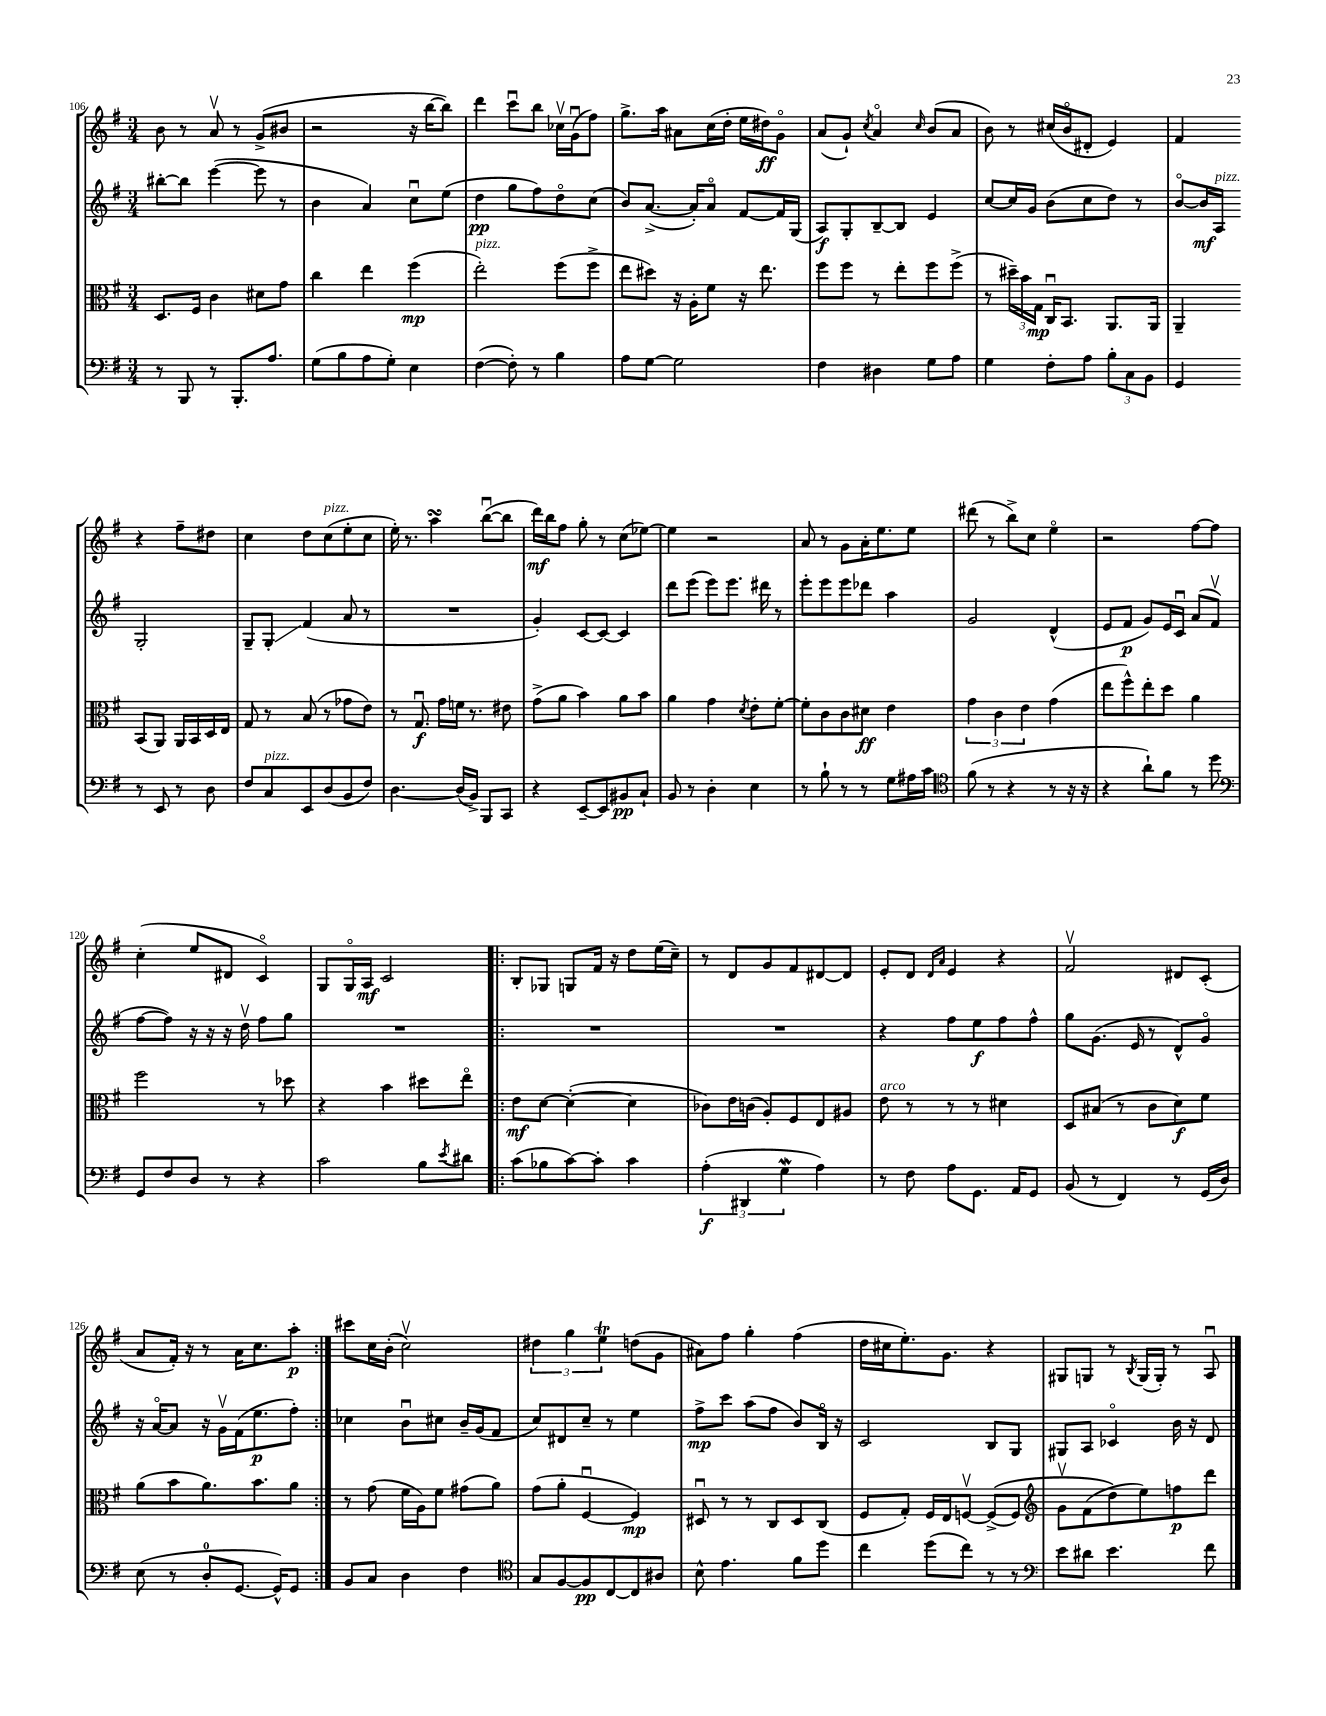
<<
\new StaffGroup <<
\new Staff = "s0" {
    \clef treble \key g \major \numericTimeSignature \time 3/4
    b'8 r8 a'8\upbow r8 g'8->( bis'8 |
    r2 r16 b''16~ b''8) |
    d'''4 c'''8\downbow b''8 ces''16\upbow g'16\downbow( fis''8) |
    g''8.-> a''16 ais'8 c''16( d''16-. e''16 dis''16\ff) g'8\flageolet |
    a'8( g'8-!) \acciaccatura { c''8 } a'4\flageolet \grace { c''16 } b'8( a'8 |
    b'8) r8 cis''16( b'16\flageolet dis'8-. e'4) |
    fis'4 r4 fis''8-- dis''8 |
    c''4 d''8 c''8^\markup { \italic "pizz." }( e''8-. c''8 |
    e''16-.) r8. a''4\turn b''8~\downbow( b''8 |
    d'''16\mf) b''16 fis''8 g''8-. r8 c''8( ees''8~) |
    ees''4 r2 |
    a'8 r8 g'8 a'16-. e''8. e''8 |
    dis'''8( r8 b''8->) c''8 e''4\flageolet |
    r2 fis''8~ fis''8 |
    c''4-.( e''8 dis'8 c'4\flageolet) |
    g8 g16\flageolet a16\mf c'2 |
    \repeat volta 2 { b8-. ges8 g8 fis'16 r16 d''8 e''16( c''16--) |
    r8 d'8 g'8 fis'8 dis'8~ dis'8 |
    e'8-. d'8 \grace { d'16 a'16 } e'4 r4 |
    fis'2\upbow dis'8 c'8-.( |
    a'8 fis'16-.) r16 r8 a'16 c''8. a''8-.\p | }
    cis'''8 c''16 b'16-.( c''2\upbow) |
    \tuplet 3/2 { dis''4 g''4 e''4\trill } d''8( g'8 |
    ais'8) fis''8 g''4-. fis''4( |
    d''16 cis''16 e''8.-.) g'8. r4 |
    gis8 g8 r8 \acciaccatura { b8 } g16( g16-.) r8 a8\downbow \bar "|." |
}
\new Staff = "s1" {
    \clef treble \key g \major \numericTimeSignature \time 3/4
    bis''8~-. bis''8 e'''4~( e'''8 r8 |
    b'4 a'4) c''8\downbow e''8( |
    d''4\pp g''8 fis''8) d''8\flageolet c''8( |
    b'8) a'8.~->( a'16-.) a'8\flageolet fis'8~ fis'16 g16( |
    a8\f) g8-. b8~-- b8 e'4 |
    c''8~ c''16 g'16 b'8( c''8 d''8) r8 |
    b'8~\flageolet b'16\mf a16^\markup { \italic "pizz." } g2-. |
    g8-- g8-.\glissando fis'4( a'8 r8 |
    R2. |
    g'4-.) c'8~ c'8~ c'4 |
    d'''8 e'''8( e'''8) e'''8. dis'''16 r8 |
    e'''8-. e'''8 e'''8 des'''8 a''4 |
    g'2 d'4-^( |
    e'8 fis'8\p g'8) e'16 c'16\downbow a'8( fis'8\upbow |
    fis''8~ fis''8) r16 r16 r16 d''16\upbow fis''8 g''8 |
    R2. |
    \repeat volta 2 { R2. |
    R2. |
    r4 fis''8 e''8\f fis''8 fis''8-^ |
    g''8 g'8.( e'16 r8 d'8-^) g'8\flageolet |
    r16 a'16~\flageolet a'8 r16 g'16\upbow fis'16( e''8.\p fis''8-.) | }
    ces''4 b'8\downbow cis''8 b'16-- g'16( fis'8 |
    c''8) dis'8 c''8-- r8 e''4 |
    fis''8->\mp c'''8 a''8( fis''8 b'8) b16\flageolet r16 |
    c'2 b8 g8 |
    gis8 a8 ces'4\flageolet b'16 r16 d'8 \bar "|." |
}
\new Staff = "s2" {
    \clef alto \key g \major \numericTimeSignature \time 3/4
    d8. fis16 c'4 dis'8 g'8 |
    c''4 e''4 fis''4\mp( |
    e''2-.^\markup { \italic "pizz." }) fis''8( fis''8-> |
    e''8 dis''8) r16 a16-. fis'8 r16 e''8. |
    fis''8 fis''8 r8 e''8-. fis''8 fis''8->( |
    r8 \tuplet 3/2 { dis''16--) b'16 g16\mp } c16\downbow b,8. a,8. a,16 |
    a,4-- b,8( a,8) a,16 b,16 d16 e16 |
    g8 r8 b8( r8 ges'8 e'8) |
    r8 g8.\downbow\f g'16 f'16 r8. eis'8 |
    g'8->( a'8 b'4) a'8 b'8 |
    a'4 g'4 \acciaccatura { d'8 } e'8-. fis'8~-. |
    fis'8-. c'8 c'8 dis'8\ff e'4 |
    \tuplet 3/2 { g'4 c'4 e'4 } g'4( |
    e''8 fis''8-^) e''8-. d''8 a'4 |
    fis''2 r8 des''8 |
    r4 b'4 dis''8 e''8\flageolet |
    \repeat volta 2 { e'8\mf d'8~ d'4~-.( d'4 |
    ces'8) e'16 c'16( a8-.) fis8 e8 ais8 |
    e'8^\markup { \italic "arco" } r8 r8 r8 dis'4 |
    d8 bis8( r8 c'8 d'8\f) fis'8 |
    a'8( b'8 a'8.) b'8. a'8 | }
    r8 g'8( fis'16 a16) fis'8 gis'8( a'8) |
    g'8( a'8-. fis4~\downbow fis4\mp) |
    dis8\downbow r8 r8 c8 dis8 c8( |
    fis8 g8-.) fis16 e16 f8~\upbow f8->(\( f8) |
    \clef treble g'8\upbow fis'8( d''8\) e''8) f''8\p d'''8 \bar "|." |
}
\new Staff = "s3" {
    \clef bass \key g \major \numericTimeSignature \time 3/4
    r8 b,,8 r8 b,,8.-. a8. |
    g8( b8 a8 g8-.) e4 |
    fis4~( fis8-.) r8 b4 |
    a8 g8~ g2 |
    fis4 dis4 g8 a8 |
    g4 fis8-. a8 \tuplet 3/2 { b8-. c8 b,8 } |
    g,4 r8 e,8 r8 d8 |
    fis8 c8^\markup { \italic "pizz." } e,8 d8( b,8 fis8) |
    d4.~ d16( b,16->) b,,8 c,8 |
    r4 e,8~-- e,8 bis,8\pp c8-! |
    b,8 r8 d4-. e4 |
    r8 b8-! r8 r8 g8 ais16 c'16 |
    \clef tenor fis'8( r8 r4 r8 r16 r16 |
    r4 a'8-!) fis'8 r8 d''8 |
    \clef bass g,8 fis8 d8 r8 r4 |
    c'2 b8 \acciaccatura { e'8 } dis'8 |
    \repeat volta 2 { c'8( bes8 c'8~) c'8-. c'4 |
    \tuplet 3/2 { a4-.\f( dis,4 g4\mordent } a4) |
    r8 fis8 a8 g,8. a,16 g,8 |
    b,8( r8 fis,4) r8 g,16( d16) |
    e8( r8 d8-0-. g,8.~ g,16-^) g,8 | }
    b,8 c8 d4 fis4 |
    \clef tenor g8 fis8~ fis8\pp c8~ c8 ais8 |
    b8-^ e'4. fis'8 d''8 |
    c''4 d''8( c''8) r8 r8 |
    \clef bass e'8 dis'8 e'4. fis'8 \bar "|." |
}
>>
>>
\layout { \context { \Score currentBarNumber = #106 } }
